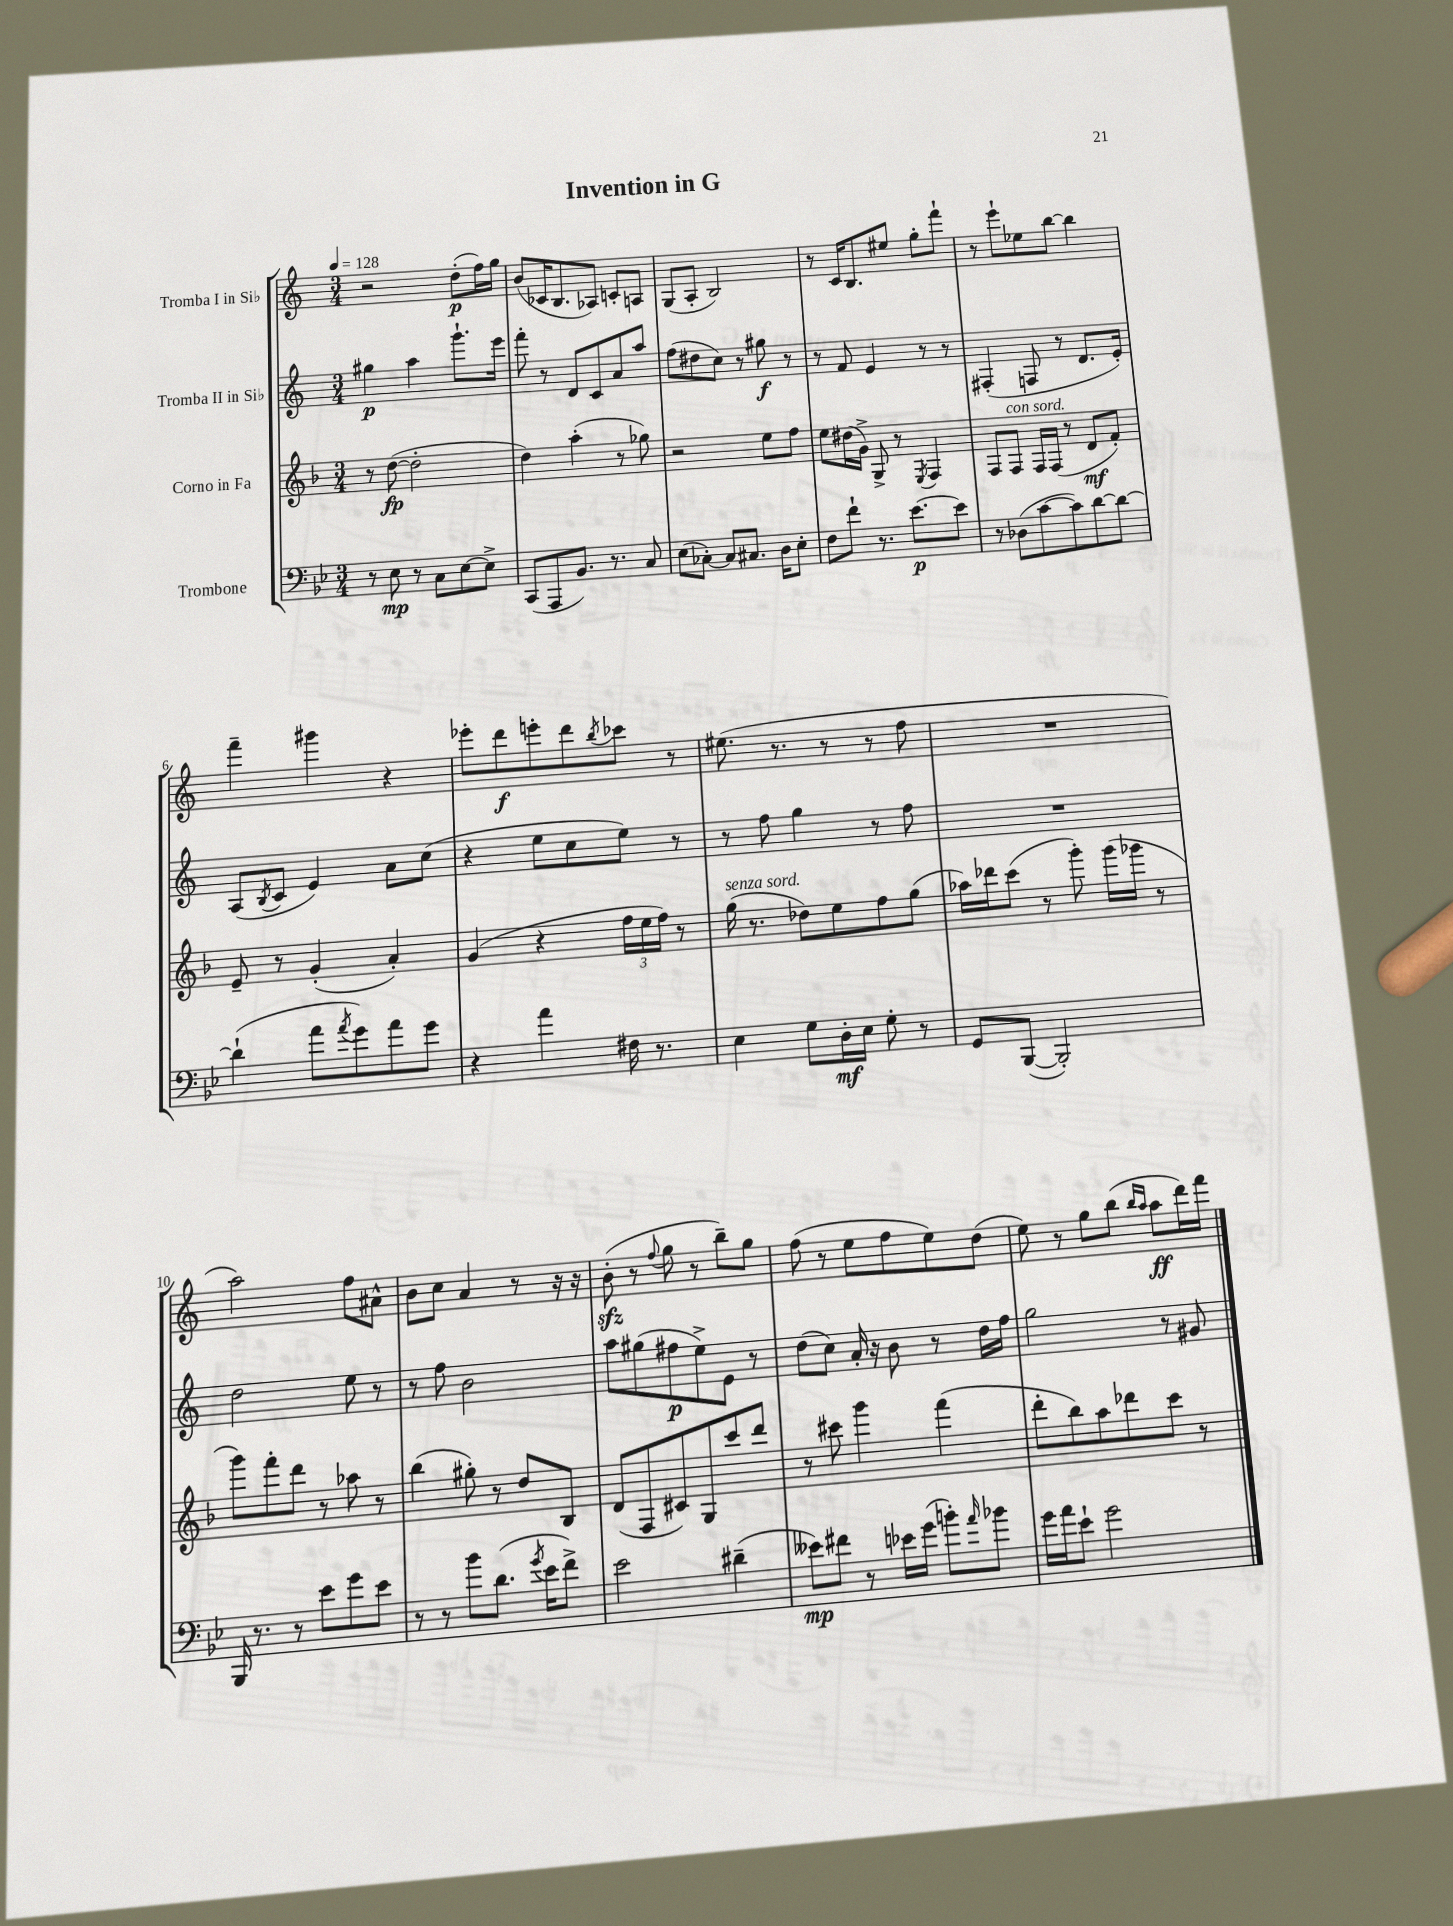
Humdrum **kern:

**kern	**kern	**kern	**kern
*staff4	*staff3	*staff2	*staff1
*clefF4	*clefG2	*clefG2	*clefG2
*k[b-e-]	*k[b-]	*k[]	*k[]
*M3/4	*M3/4	*M3/4	*M3/4
*MM128	*MM128	*MM128	*MM128
8r	8r	4gg#	2r
8E-	([8dd	.	.
8r	2dd']	4aa	.
8C	.	.	.
[8E-	.	8.ggg`	(8dd'
8E-^]	.	.	16ff)
.	.	16eee	16gg
=	=	=	=
(8CC	4dd)	8fff'	(8b
8AAA	.	8r	16c-
.	.	.	8.B
8.BB-)	(4aa'	8d	.
.	.	8c	8A-)
8.r	.	.	.
.	8r	8a	8c'
8C	8gg-)	8aa	8A
=	=	=	=
(8E-	2r	(8ff	(8G
[8C-')	.	8dd#	8A'
8C-]	.	8cc)	2B)
8.C#	.	8r	.
.	8ee	8gg#	.
16D	.	.	.
8E-'	8ff	8r	.
=	=	=	=
8F	8ee	8r	8r
8f`	(16dd#	8f	16c
.	16g^)	.	8.B
8.r	8G^	4e	.
.	8r	.	8ee#
[8.e-	.	.	.
.	8qE	.	.
.	4F	8r	8gg'
8e-]	.	8r	8fff`
=	=	=	=
8r	8F	(4F#'	8r
(8D-	8F	.	8eee`
[8c	16F	8F	8ee-
.	(16F	.	.
8c])	8r	8r	[8bb
[8d	8d	8.d	4bb]
8d_	8f')	.	.
.	.	16e')	.
=	=	=	=
(4d`]	8e~	(8A	4fff~
.	.	8qB	.
.	8r	8c	.
8a	(4g'	4e)	4ggg#
8qa	.	.	.
8g)	.	.	.
8a	4a')	8a	4r
8g	.	(8cc	.
=	=	=	=
4r	(4g	4r	8eee-'
.	.	.	8ddd
4a	4r	8ee	8eee'
.	.	8cc	8ddd
.	.	.	8qbb
16F#	24ff	8ee)	8ccc-
.	24ee	.	.
8.r	.	.	.
.	24ff)	.	.
.	8r	8r	8r
=	=	=	=
4E-	(16gg	8r	(8.ee#
.	8.r	.	.
.	.	8ff	.
.	.	.	8.r
8G	8dd-)	4gg	.
16D'	8ee	.	8r
16E-	.	.	.
8G'	8ff	8r	8r
8r	(8gg	8ff	8ff
=	=	=	=
8GG	16aa-)	2.r	2.r
.	16ddd-	.	.
([8BBB-	(8ccc	.	.
2BBB-'])	8r	.	.
.	8ggg')	.	.
.	(16ggg	.	.
.	16ggg-	.	.
.	8r	.	.
=	=	=	=
16BBB-	8ggg)	2dd	2aa)
8.r	.	.	.
.	8fff'	.	.
8r	8ddd	.	.
8e-	8r	.	.
8g	8aa-	8ee	8ff
8e-	8r	8r	8a#^^
=	=	=	=
8r	(4bb-	8r	8b
8r	.	8ff	8cc
8b-	8gg#')	2b	4a
(8.d	8r	.	.
.	8dd	.	8r
8qg	.	.	.
16e-	.	.	.
8f^)	8B-	.	16r
.	.	.	16r
=	=	=	=
2e-	(8d	8aa	(8b'
.	8F	(8gg#	8r
.	.	.	8qqff
.	8c#)	8ff#	8gg
.	8G	8ee^)	8r
(4d#~	8ccc	8e	8bb~)
.	8ddd	8r	8gg
=	=	=	=
8e--)	8r	(8dd	(8ff
8f#	8ccc#	8cc)	8r
8r	4ggg	16a'	8ee
.	.	16r	.
16e-	.	8b	8ff
(16g	.	.	.
8b')	(4fff	8r	8ee)
16qqa	.	.	.
8b-	.	16dd	(8dd
.	.	16ff	.
=	=	=	=
16g	8ddd'	2gg	8ee)
16a	.	.	.
8e-`	8bb-)	.	8r
2g	8aa	.	8gg
.	8ddd-	.	(8bb
.	.	.	16qqbb
.	.	.	16qqaa
.	8ccc	8r	8aa
.	8r	8g#	16ddd)
.	.	.	16fff
==	==	==	==
*-	*-	*-	*-
